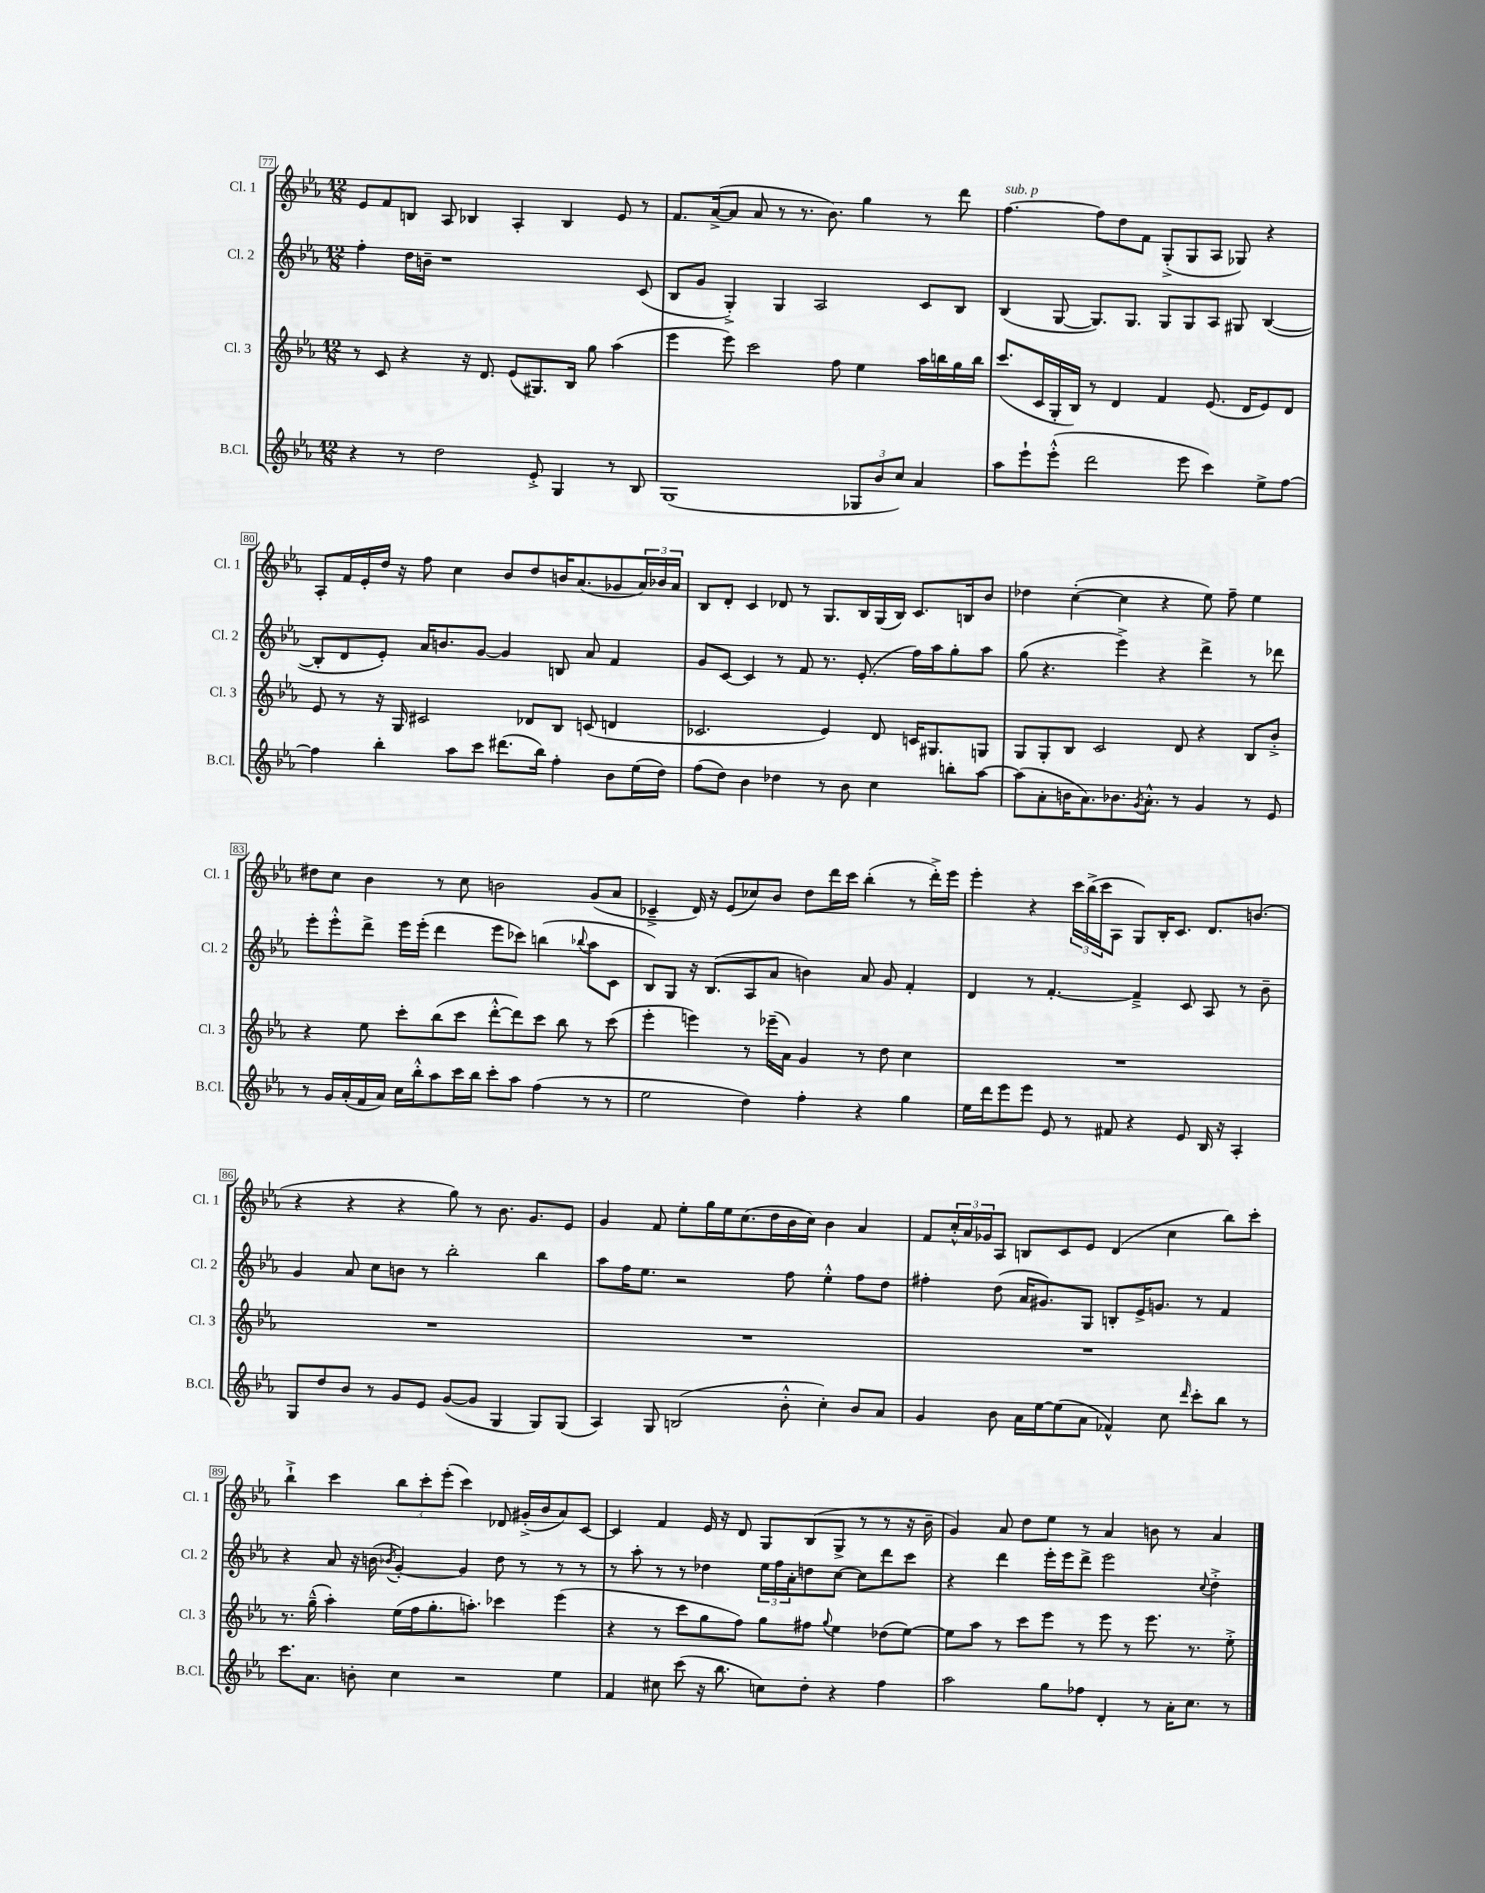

**kern	**kern	**kern	**kern
*part4	*part3	*part2	*part1
*staff4	*staff3	*staff2	*staff1
*I"B.Cl.	*I"Cl. 3	*I"Cl. 2	*I"Cl. 1
*I'B.Cl.	*I'Cl. 3	*I'Cl. 2	*I'Cl. 1
*clefG2	*clefG2	*clefG2	*clefG2
*k[b-e-a-]	*k[b-e-a-]	*k[b-e-a-]	*k[b-e-a-]
*M12/8	*M12/8	*M12/8	*M12/8
=77	=77	=77	=77
4r	8r	4ff'\	8e-/L
.	8c/	.	8f/
8r	4r	16dd\LL	8Bn/J
.	.	16bn~\JJ	.
2dd\	.	1r	8A-/
.	16r	.	4B-X/
.	8.d/	.	.
.	(8e-/L	.	4A-'/
8e-'^/	8.G#X/)	.	.
4G/	.	.	4B-/
.	16B-/Jk	.	.
.	8gg\	.	.
8r	(4aa-\	.	8e-/
8B-/	.	(8c/	8r
=78	=78	=78	=78
(1G	4eee-\	8B-/L	8.f/L
.	.	8g/J	.
.	.	.	([16a-^/k
.	8eee-\)	4G'^/)	8a-/J]
.	2ccc\	.	8a-/
.	.	4G/	8r
.	.	.	8.r
.	.	2A-/	.
.	.	.	8.b-\)
.	8ff\	.	.
12G-X/L	4ee-\	.	4gg\
12b-/	.	.	.
12cc/J)	.	.	.
4a-/	16aa-\LL	8c/L	8r
.	16bbn\	.	.
.	16gg\	8B-/J	8ddd\
.	16bb\JJ	.	.
=79	=79	=79	=79
!	!	!	!LO:TX:a:i:t=sub. p
8aa-\L	(8.ccc/L	(4B-/	[4.ff\
8eee-`\	.	.	.
.	16c/L	.	.
(8eee-'^^\J	16G'/	[8G/	.
.	16B-/JJ)	.	.
2ddd\	8r	8.G/L])	8ff\L]
.	4d/	.	8dd\
.	.	8.G/J	.
.	.	.	8f\J
.	4f/	8G/L	(8G'^/L
8eee-\	.	8G/	8G/
4ccc\)	(8.e-/	8A-/J	8A-/J
.	.	8G#X/	8G-X/)
.	16d/KL	.	.
8ee-^\L	8e-/)	([4B-/	4r
[8ff\J	8d/J	.	.
!!LO:LB:g=z
=80	=80	=80	=80
4ff\]	8e-/	8B-'/L]	8A-'/L
.	8r	8d/	16f/L
.	.	.	16e-'/
4bb-'\	16r	8e-'/J)	16dd/JJ
.	16G/	.	16r
.	2c#X/	16a-/KL	8ff\
.	.	8.bn/	.
8aa-\L	.	.	4cc\
8ccc\J	.	[8g/J	.
(8.ddd#X\L	.	4g/]	8b-/L
.	8d-X/L	.	8dd/
16bb-\Jk)	.	.	.
4ff'\	8B-/J	8Bn/	16bn/K
.	.	.	(8.a-/
.	(8cn/	8a-/	.
8b-\L	4dn/	4f/	8g-X/
(16ee-\L	.	.	24a-/L)
.	.	.	24b-X/
16dd\JJ)	.	.	.
.	.	.	24a-/JJ
=81	=81	=81	=81
(8ff\L	2.c-X/	8g/L	8B-/L
8dd\J)	.	[8c/J	8d'/J
4b-\	.	4c/]	4c/
4dd-X\	.	8r	8d-X/
.	.	8f/	8r
8r	4e-/)	8.r	8.G/L
8b-\	.	.	.
.	.	(8.e-'/	16B-/L
4cc\	8d/	.	(16G/
.	.	.	16B-/JJ)
.	16cn/KL	16ff\LL)	8.c/L
.	8.G#X/	16aa-\J	.
8bbn'\L	.	8gg'\	.
.	.	.	16Bn/k
[8aa-\J	8Gn/J	8aa-\J	8b-/J
=82	=82	=82	=82
(8aa-\L]	8G/L	(8gg\	4dd-X\
8a-'\	8G'/	4.r	.
16bn\K	8B-/J	.	([4cc'\
8.a-\)	.	.	.
.	2c/	.	.
8.b-X\	.	4eee-^\)	4cc\]
8qg/	.	.	.
8.a-'^^\J	.	.	.
.	.	4r	4r
8r	8d/	.	.
4g/	4r	4ddd^\	8ee-\)
.	.	.	8ff~\
8r	8B-/L	8r	4ee-\
8e-/	8b-'^/J	8ddd-X\	.
!!LO:LB:g=z
=83	=83	=83	=83
8r	4r	8eee-'\L	8dd#X\L
16g/LL	.	8eee-'^^\	8cc\J
(16a-'/	.	.	.
16f/	8ee-\	8ddd^\J	4b-\
16a-/JJ)	.	.	.
16cc\LL	8ccc'\L	16eee-\LL	.
16bb-'^^\J	.	(16eee-'\JJ	.
8aa-\	(8bb-\	4ddd\	8r
16ccc\L	8ccc\J	.	8cc\
16bb-\JJ	.	.	.
8ccc'\L	[8ddd'^^\L	8eee-\L	2bn\
8aa-\J	8ddd\])	8ccc-X\J)	.
(4ff\	8ccc\J	(4bbn\	.
.	8bb-\	.	.
.	.	8qqbb-X/	.
8r	8r	8aa-\L	(8g/L
8r	(8ccc\	8c\J	8a-/J
=84	=84	=84	=84
2ee-\	4eee-'\	8B-/L)	4c-X~^/
.	.	8G/J	.
.	4eeen\)	16r	16d/)
.	.	(8.B-/L	16r
.	.	.	(8e-/L
4dd\)	8r	8A-/	8cc-X/)
.	(16eee-X~\LL	8a-/J	8b-/J
.	16a-\JJ)	.	.
4ff'\	4g/	4bn\)	8dd\L
.	.	.	16ddd\L
.	.	.	16ccc\JJ
4r	8r	8a-/	(4bb-'\
.	8dd\	8g/	.
4gg\	4cc\	4f'/	8r
.	.	.	16ddd'^\LL)
.	.	.	16eee-\JJ
=85	=85	=85	=85
16ee-\LL	1.r	4d/	4eee-'\
16ddd\J	.	.	.
8eee-\	.	.	.
8eee-\J	.	8r	4r
8e-/	.	[4.f'/	.
8r	.	.	24ccc\LL
.	.	.	(24bb-^\
.	.	.	24ccc\J
8f#X/	.	.	8A-\J
4r	.	4f~^/]	8G/L)
.	.	.	16B-'/K
.	.	.	8.c/J
8e-/	.	8c/	.
16B-/	.	8A-/	8.d/L
16r	.	.	.
4A-'/	.	8r	.
.	.	.	(8.bn/J
.	.	8b-~\	.
!!LO:LB:g=z
=86	=86	=86	=86
8G/L	1.r	4g/	4r
8dd/	.	.	.
8b-/J	.	8a-/	4r
8r	.	8cc\L	.
8g/L	.	8bn\J	4r
8e-/J	.	8r	.
([8g/L	.	2bb-'\	8gg\)
8g/J]	.	.	8r
4G/	.	.	8.b-\
.	.	.	8.g/L
8G/L)	.	4bb-\	.
(8G/J	.	.	8e-/J
=87	=87	=87	=87
4A-/)	1.r	8aa-\L	4g/
.	.	16ff\K	.
.	.	8.ee-\J	.
8G/	.	.	8f/
(2Bn/	.	2r	8ee-'\L
.	.	.	16gg\L
.	.	.	16ee-\J
.	.	.	(8.cc\
.	.	.	16dd\L
8b-'^^\	.	8ff\	16b-\
.	.	.	16cc\JJ)
4cc'\)	.	4ee-'^^\	4b-\
8b-/L	.	8ff\L	4a-/
8a-/J	.	8dd\J	.
=88	=88	=88	=88
4g/	1.r	4ff#X'\	8f/L
.	.	.	24cc'^^/L
.	.	.	24a-/
.	.	.	24g-X/J
8b-\	.	(8dd\	8A-/J
16a-\LL	.	16a-/KL	8Bn/L
[16ee-\J	.	8.g#X/)	.
(8ee-\]	.	.	8c/
8a-\J	.	8G/J	8e-/J
4f-X^^/)	.	8Bn'/L	(4d/
.	.	16e-^/K	.
.	.	8.gn/J	.
8cc\	.	.	4cc\
16qqddd/	.	.	.
8ccc'\L	.	8r	.
8bb-\J	.	4f/	8bb-\L)
8r	.	.	8ccc'\J
!!LO:LB:g=z
=89	=89	=89	=89
8.ccc\L	8.r	4r	4bb-`^\
8.a-\J	(16gg~^^\	.	.
.	4aa-'\)	8a-/	4ccc\
8bn'\	.	16r	.
.	.	(16bn\	.
.	.	8qb-X/	.
4cc\	(16ee-\LL	[4g'/)	12bb-\L
.	16ff\J	.	.
.	.	.	12ccc'\
.	8.gg'\	.	.
.	.	.	(12eee-'\J
2r	.	4g/]	4ccc\)
.	8.aan'\J)	.	.
.	4ccc-X\	8dd\	8d-X/
.	.	8r	(16g#X'^/LL
.	.	.	16b-/J
4ee-\	(4eee-\	8r	8a-/)
.	.	8r	[8c/J
=90	=90	=90	=90
4f/	4r	8r	4c/]
.	.	8aa-'\	.
8cc#X\	8r	8r	4f/
(8ccc\	8ccc\L	8r	.
16r	8gg\	4dd-X\	16e-/
8.bb-\	.	.	16r
.	8ff\J)	.	8d/
8ccn\L)	8gg\L	24ee-\LL	8G/L
.	.	24ff\	.
.	.	24a-'\J	.
8dd'\J	8ff#X\J	8ddn\	(8B-/
.	8qqgg/	.	.
4r	4ee-\	[8cc\J	8G^/J
.	.	8cc\L]	8r
4ff\	(8dd-X\L	8ddd\	8r
.	[8ee-\J)	8ccc\J	16r
.	.	.	16b-~\
=91	=91	=91	=91
2aa-\	8ee-\L]	4r	4g/)
.	8aa-\J	.	.
.	8r	4ddd\	8a-/
.	8ccc\L	.	8dd\L
8gg\L	8eee-\J	16eee-'\LL	8ee-\J
.	.	16eee-\J	.
8ff-X\J	8r	8ddd^\J	8r
4d'/	8eee-\	2eee-\	4a-/
.	8r	.	.
8r	8.eee-\	.	8bn\
16a-'\KL	.	.	8r
8.cc\J	8.r	.	.
.	.	8qqcc/	.
.	.	4dd'^\	4a-/
8r	8ee-'^\	.	.
==	==	==	==
*-	*-	*-	*-
